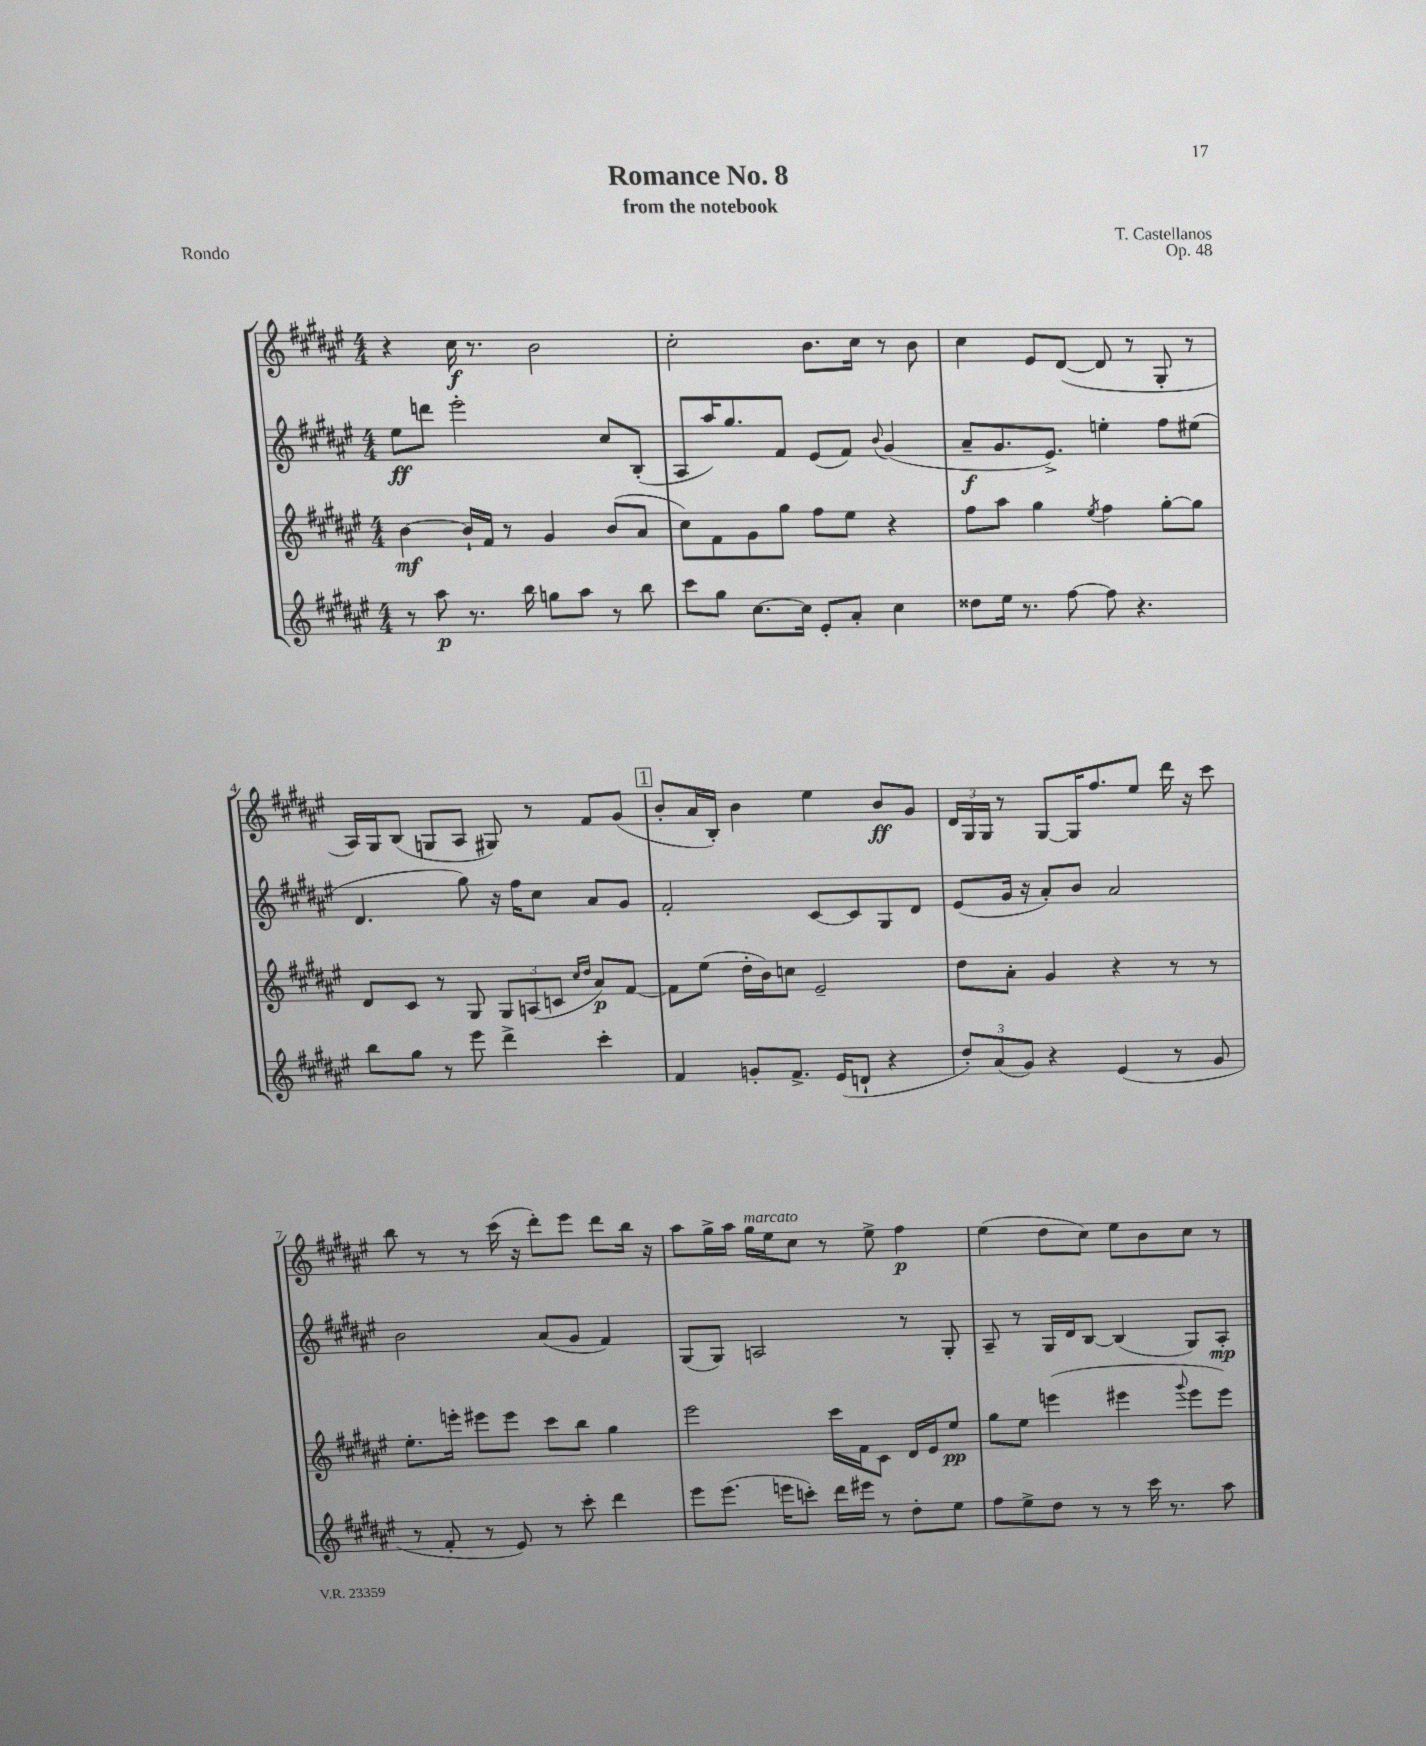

**kern	**kern	**kern	**kern
*staff4	*staff3	*staff2	*staff1
*clefG2	*clefG2	*clefG2	*clefG2
*k[f#c#g#d#a#e#]	*k[f#c#g#d#a#e#]	*k[f#c#g#d#a#e#]	*k[f#c#g#d#a#e#]
*M4/4	*M4/4	*M4/4	*M4/4
8r	[4b\	8ee#\L	4r
8aa#\	.	8ddd\J	.
8.r	16b`/]LL	2eee#'\	16cc#\
.	16f#/JJ	.	8.r
.	8r	.	.
16bb\	.	.	.
8gg\L	4g#/	.	2b\
8aa#\J	.	.	.
8r	(8b/L	8cc#/L	.
8bb\	8a#/J	(8B'/J	.
=	=	=	=
8ccc#\L	8cc#\L)	8A#/L	2cc#'\
8gg#\J	8f#\	16aa#/K)	.
.	.	8.gg#/	.
[8.cc#\L	8g#\	.	.
.	8gg#\J	8f#/J	.
16cc#\]Jk	.	.	.
8e#'/L	8ff#\L	(8e#/L	8.b\L
8a#'/J	8ee#\J	8f#/J)	.
.	.	.	16cc#\Jk
.	.	8qqb/	.
4cc#\	4r	(4g#/	8r
.	.	.	8b\
=	=	=	=
8dd##\L	8ff#\L	8a#~/L	4cc#\
16ee#\Jk	8aa#\J	8.g#/	.
8.r	.	.	.
.	4gg#\	.	8e#/L
.	.	8.e#^/J)	.
[8ff#\	.	.	([8d#/J
.	8qee#/	.	.
8ff#\]	4ff#\	4ee'\	8d#/]
4.r	.	.	8r
.	[8gg#'\L	8ff#\L	8G#'/
.	8gg#\]J	(8ee#\J	8r
=	=	=	=
8bb\L	8d#/L	4.d#/	16A#/LL)
.	.	.	16G#/J
8gg#\J	8c#/J	.	(8B/J
8r	8r	.	8G/L
8eee#\	8G#/	8gg#\)	8A#/J
4ddd#^\	12G#/L	16r	8G#/)
.	.	16ff#\LK	.
.	(12A/	.	.
.	.	8cc#\J	8r
.	12c/J	.	.
.	16qqcc#/LL	.	.
.	16qqdd#/JJ	.	.
4ccc#'\	8a#/L)	8a#/L	8f#/L
.	[8f#/J	8g#/J	(8g#/J
=	=	=	=
4f#/	8f#\]L	2f#'/	8b'/L
.	(8ee#\J	.	16a#/L
.	.	.	16B'/JJ)
8g'/L	16dd#'\LL	.	4b\
.	16b\J)	.	.
8.f#^/J	8cc\J	.	.
.	2e#~/	[8c#/L	4ee#\
(16e#/LK	.	.	.
8d`/J	.	8c#/]	.
4r	.	8G#/	8b/L
.	.	8d#/J	8g#/J
=	=	=	=
12dd#'/L)	8dd#\L	(8e#/L	24d#/LL
.	.	.	24G#/
(12a#/	.	.	24G#/JJ
.	8a#'\J	16g#/Jk	8r
12g#/J)	.	.	.
.	.	16r	.
4r	4g#/	8a#'/L)	[8G#/L
.	.	8b/J	16G#/]K
.	.	.	8.ff#/
(4e#/	4r	2a#/	.
.	.	.	8ee#/J
8r	8r	.	16ddd#\
.	.	.	16r
8g#/	8r	.	8ccc#\
=	=	=	=
8r	8.ee#'\L	2b\	8bb\
8f#'/	.	.	8r
.	16eee'\Jk	.	.
8r	8eee#\L	.	8r
8e#/)	8eee#\J	.	(16ccc#\
.	.	.	16r
8r	8ccc#\L	(8a#/L	8ddd#'\L)
8ccc#'\	8bb\J	8g#/J	8eee#\J
4ddd#\	4gg#\	4f#/)	8ddd#\L
.	.	.	16bb\Jk
.	.	.	16r
=	=	=	=
8eee#\L	2eee#\	(8G#/L	8aa#\L
(8.eee#\J	.	8G#/J)	16gg#^\L
.	.	.	16aa#\JJ
.	.	2A/	16gg#\LL
16eee\LK	.	.	16ee#\J
8ccc'\J)	.	.	8cc#\J
16ddd#\LL	16ccc#\LL	.	8r
16eee#\JJ	16f#\J	.	.
8r	8c#\J	.	8ee#^\
8dd#'\L	16d#/LL	8r	4ff#\
.	16e#/J	.	.
8ee#\J	8ee#/J	8G#'/	.
=	=	=	=
8ff#\L	8gg#\L	8A#~/	(4ee#\
8ee#^\	8ee#\J	8r	.
8dd#\J	(4eee\	16G#/LL	8dd#\L
.	.	16d#/J	.
8r	.	[8B/J	8cc#\J)
8r	4eee#\	(4B/]	8ee#\L
16ccc#\	.	.	8b\
8.r	.	.	.
.	8qqggg#/	.	.
.	8eee#\L	8G#/L)	8cc#\J
8aa#\	8eee#\J)	8A#'/J	8r
==	==	==	==
*-	*-	*-	*-
